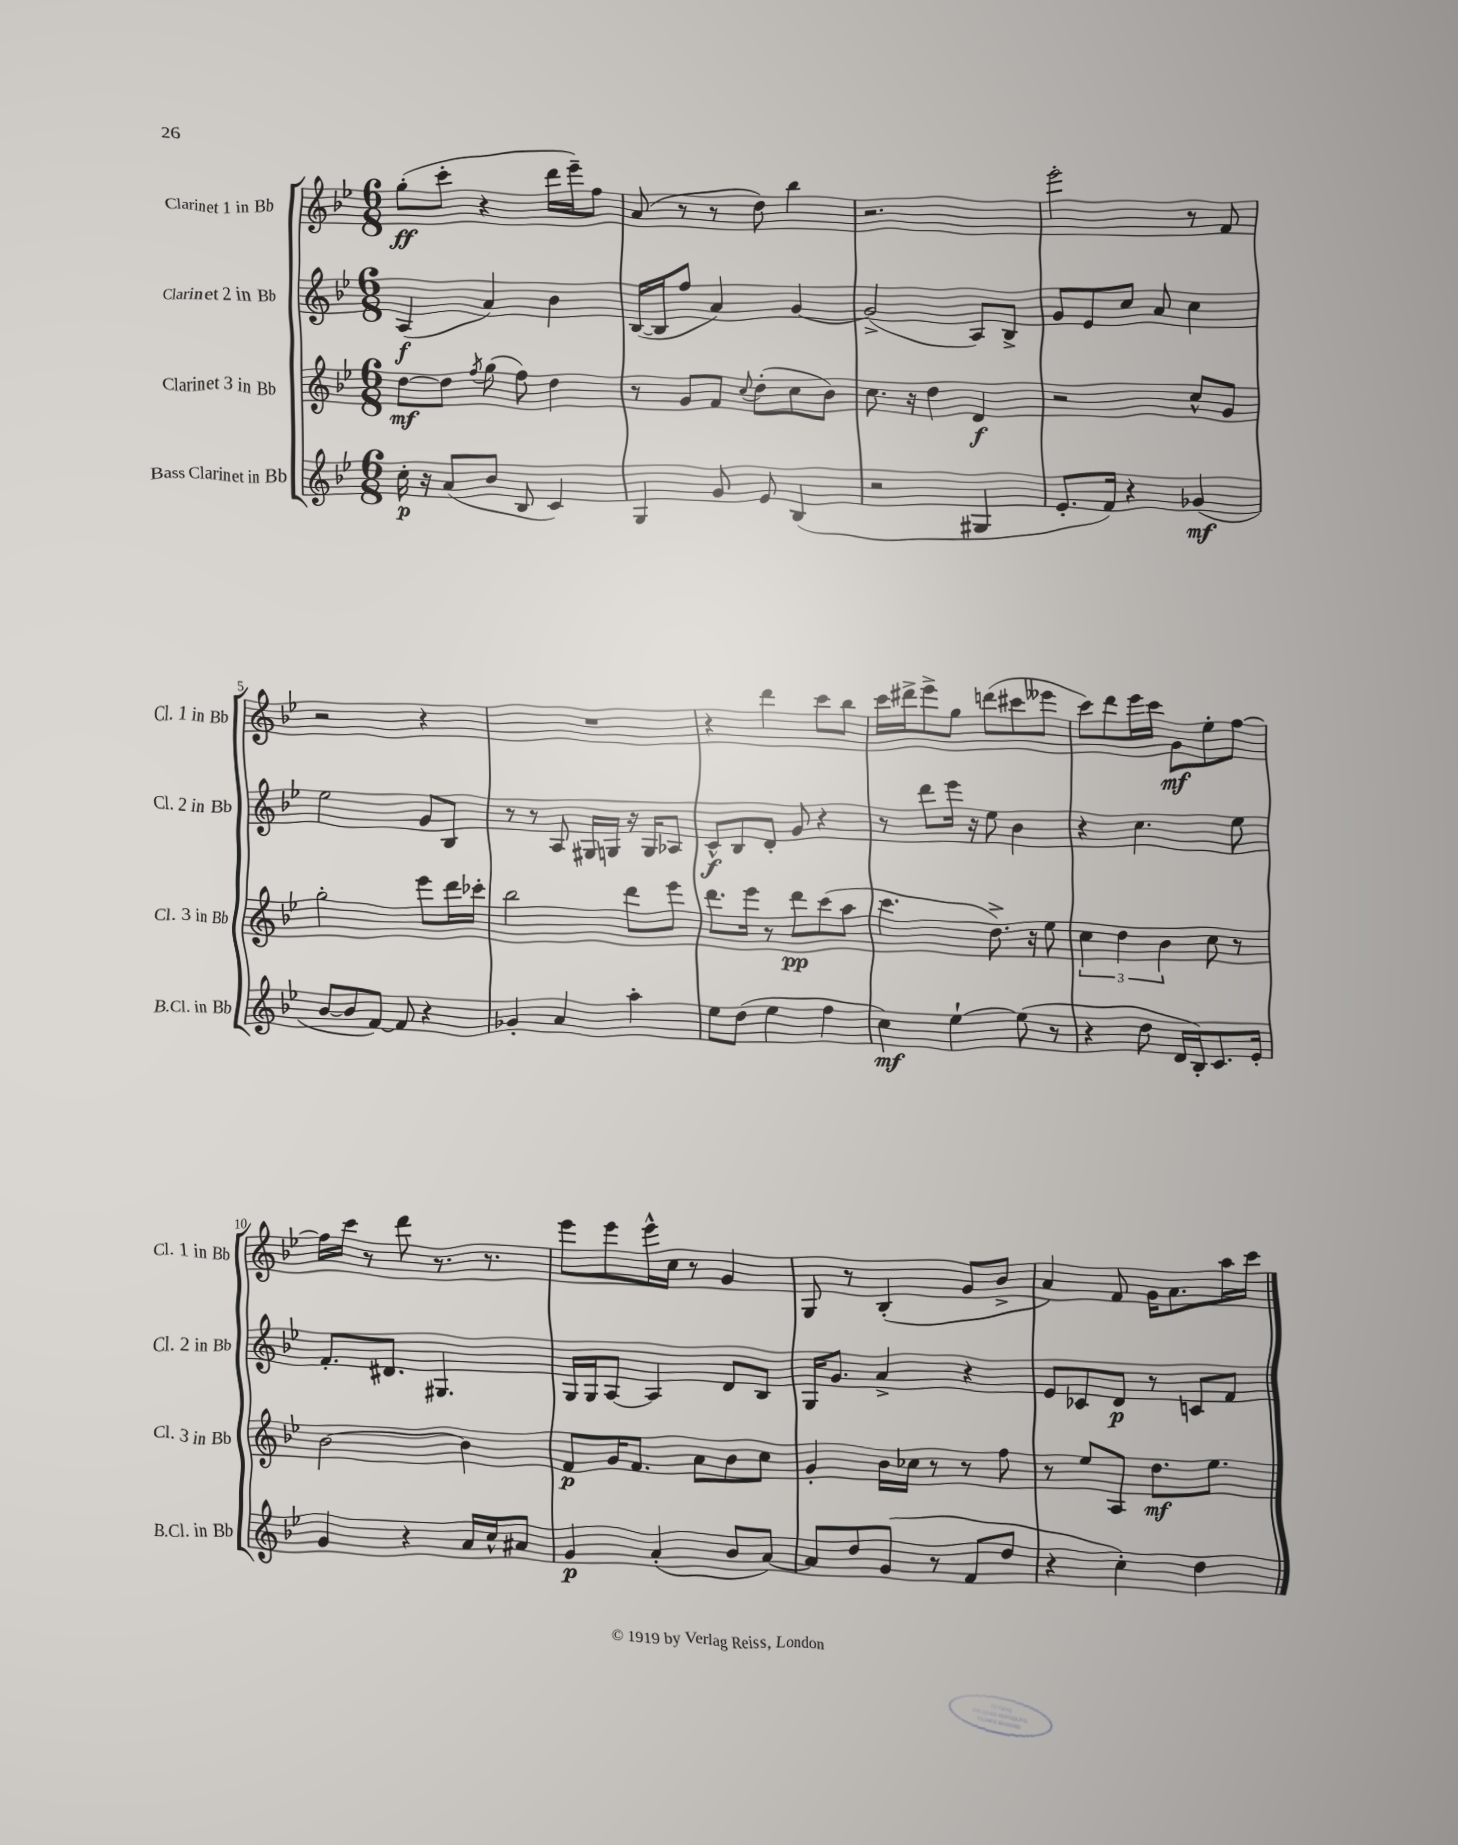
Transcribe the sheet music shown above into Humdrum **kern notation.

**kern	**dynam	**kern	**dynam	**kern	**dynam	**kern	**dynam
*part4	*part4	*part3	*part3	*part2	*part2	*part1	*part1
*staff4	*staff4	*staff3	*staff3	*staff2	*staff2	*staff1	*staff1
*I"Bass Clarinet in Bb	*	*I"Clarinet 3 in Bb	*	*I"Clarinet 2 in Bb	*	*I"Clarinet 1 in Bb	*
*I'B.Cl. in Bb	*	*I'Cl. 3 in Bb	*	*I'Cl. 2 in Bb	*	*I'Cl. 1 in Bb	*
*clefG2	*	*clefG2	*	*clefG2	*	*clefG2	*
*k[b-e-]	*	*k[b-e-]	*	*k[b-e-]	*	*k[b-e-]	*
*M6/8	*	*M6/8	*	*M6/8	*	*M6/8	*
=1	=1	=1	=1	=1	=1	=1	=1
16cc'\	p	[8dd\L	mf	(4A/	f	(8gg'\L	ff
16r	.	.	.	.	.	.	.
(8a/L	.	8dd\J]	.	.	.	8ccc'\J	.
.	.	8qff/	.	.	.	.	.
8b-/J	.	(8gg\	.	4a/)	.	4r	.
8B-/	.	8ff\)	.	.	.	.	.
4c/)	.	4dd\	.	4b-\	.	16ddd\LL	.
.	.	.	.	.	.	16eee-~\J)	.
.	.	.	.	.	.	8ff\J	.
=2	=2	=2	=2	=2	=2	=2	=2
4G/	.	8r	.	([16B-/LL	.	(8a/	.
.	.	.	.	16B-/J]	.	.	.
.	.	8g/L	.	8ff/J	.	8r	.
8g/	.	8f/J	.	4a/)	.	8r	.
.	.	8qqcc/	.	.	.	.	.
8e-/	.	(8dd'\L	.	.	.	8dd\)	.
(4B-/	.	8cc\	.	[4g/	.	4bb-\	.
.	.	8b-\J)	.	.	.	.	.
=3	=3	=3	=3	=3	=3	=3	=3
2r	.	8.cc\	.	(2g^/]	.	2.r	.
.	.	16r	.	.	.	.	.
.	.	4dd\	.	.	.	.	.
4G#X/	.	4d/	f	8A/L)	.	.	.
.	.	.	.	8B-^/J	.	.	.
=4	=4	=4	=4	=4	=4	=4	=4
8.e-'/L	.	2r	.	8g/L	.	2eee-'\	.
.	.	.	.	8e-/	.	.	.
16f/Jk)	.	.	.	.	.	.	.
4r	.	.	.	8cc/J	.	.	.
.	.	.	.	8a/	.	.	.
(4g-X/	mf	8cc^^/L	.	4cc\	.	8r	.
.	.	8g/J	.	.	.	8f/	.
!!LO:LB:g=z
=5	=5	=5	=5	=5	=5	=5	=5
[8b-/L	.	2gg'\	.	2ee-\	.	2r	.
8b-/]	.	.	.	.	.	.	.
[8f/J)	.	.	.	.	.	.	.
8f/]	.	.	.	.	.	.	.
4r	.	8eee-\L	.	8g/L	.	4r	.
.	.	16ddd\L	.	8B-/J	.	.	.
.	.	16ccc-X'\JJ	.	.	.	.	.
=6	=6	=6	=6	=6	=6	=6	=6
4g-X'/	.	2bb-\	.	8r	.	2.r	.
.	.	.	.	8r	.	.	.
4a/	.	.	.	8A/	.	.	.
.	.	.	.	16G#X/LL	.	.	.
.	.	.	.	16Gn/JJ	.	.	.
4aa'\	.	8ddd\L	.	16r	.	.	.
.	.	.	.	16G/KL	.	.	.
.	.	8eee-\J	.	8A-X/J	.	.	.
=7	=7	=7	=7	=7	=7	=7	=7
8ee-\L	.	8.ddd\L	.	8c^^/L	f	4r	.
(8dd\J	.	.	.	8B-/	.	.	.
.	.	16eee-\Jk	.	.	.	.	.
4ee-\	.	8r	.	8d'/J	.	4ddd\	.
.	.	8ddd\L	pp	8g/	.	.	.
4ff\	.	(8ccc\	.	4r	.	8ccc\L	.
.	.	8aa\J	.	.	.	8bb-\J	.
=8	=8	=8	=8	=8	=8	=8	=8
4cc\)	mf	4.ccc\	.	8r	.	16ccc\LL	.
.	.	.	.	.	.	16ddd#X^\J	.
.	.	.	.	8ddd\L	.	8eee-^\	.
[4ee-`\	.	.	.	16eee-\Jk	.	8gg\J	.
.	.	.	.	16r	.	.	.
.	.	8.dd^\)	.	8ee-\	.	(8dddn\L	.
(8ee-\]	.	.	.	4b-\	.	8ccc#X\	.
.	.	16r	.	.	.	.	.
8r	.	8ee-\	.	.	.	8eee--X\J	.
=9	=9	=9	=9	=9	=9	=9	=9
4r	.	6cc\	.	4r	.	8ccc\L)	.
.	.	.	.	.	.	8ddd\	.
.	.	6dd\	.	.	.	.	.
8dd\	.	.	.	4.cc\	.	16eee-\L	.
.	.	.	.	.	.	16ccc\JJ	.
.	.	6b-\	.	.	.	.	.
16d/LL	.	.	.	.	.	8g\L	mf
16B-'/J)	.	.	.	.	.	.	.
8.c/	.	8cc\	.	.	.	8ee-'\	.
.	.	8r	.	8ee-\	.	[8ff\J	.
16e-'/Jk	.	.	.	.	.	.	.
!!LO:LB:g=z
=10	=10	=10	=10	=10	=10	=10	=10
4g/	.	[2b-\	.	8.f'/L	.	16ff\LL]	.
.	.	.	.	.	.	16ccc\JJ	.
.	.	.	.	.	.	8r	.
.	.	.	.	8.d#X/J	.	.	.
4r	.	.	.	.	.	8ddd\	.
.	.	.	.	4.G#X/	.	8.r	.
16a/LL	.	4b-\]	.	.	.	.	.
16cc^^/J	.	.	.	.	.	8.r	.
8a#X/J	.	.	.	.	.	.	.
=11	=11	=11	=11	=11	=11	=11	=11
4g/	p	8f/L	p	16G/LL	.	8eee-\L	.
.	.	.	.	16G/J	.	.	.
.	.	16g/K	.	[8A/J	.	8eee-\	.
.	.	8.f/J	.	.	.	.	.
(4a'/	.	.	.	4A/]	.	16eee-^^\L	.
.	.	.	.	.	.	16cc\JJ	.
.	.	8a\L	.	.	.	8r	.
8b-/L	.	8b-\	.	8d/L	.	4g/	.
[8a/J)	.	8cc\J	.	8B-/J	.	.	.
=12	=12	=12	=12	=12	=12	=12	=12
8a/L]	.	4g'/	.	16G/KL	.	8G/	.
.	.	.	.	8.g/J	.	.	.
8dd/	.	.	.	.	.	8r	.
(8g/J	.	16b-\LL	.	4a^/	.	(4B-'/	.
.	.	16cc-X\JJ	.	.	.	.	.
8r	.	8r	.	.	.	.	.
8f/L	.	8r	.	4r	.	8g/L	.
8dd/J	.	8ff\	.	.	.	8b-^/J	.
=13	=13	=13	=13	=13	=13	=13	=13
4r	.	8r	.	8e-/L	.	4a/)	.
.	.	8ee-/L	.	8c-X/	.	.	.
4cc'\)	.	8A/J	.	8d/J	p	8f/	.
.	.	8.dd\L	mf	8r	.	16g\KL	.
.	.	.	.	.	.	8.a\	.
4dd\	.	.	.	8cn/L	.	.	.
.	.	8.ee-\J	.	.	.	.	.
.	.	.	.	8f/J	.	16aa\L	.
.	.	.	.	.	.	16ccc\JJ	.
==	==	==	==	==	==	==	==
*-	*-	*-	*-	*-	*-	*-	*-
